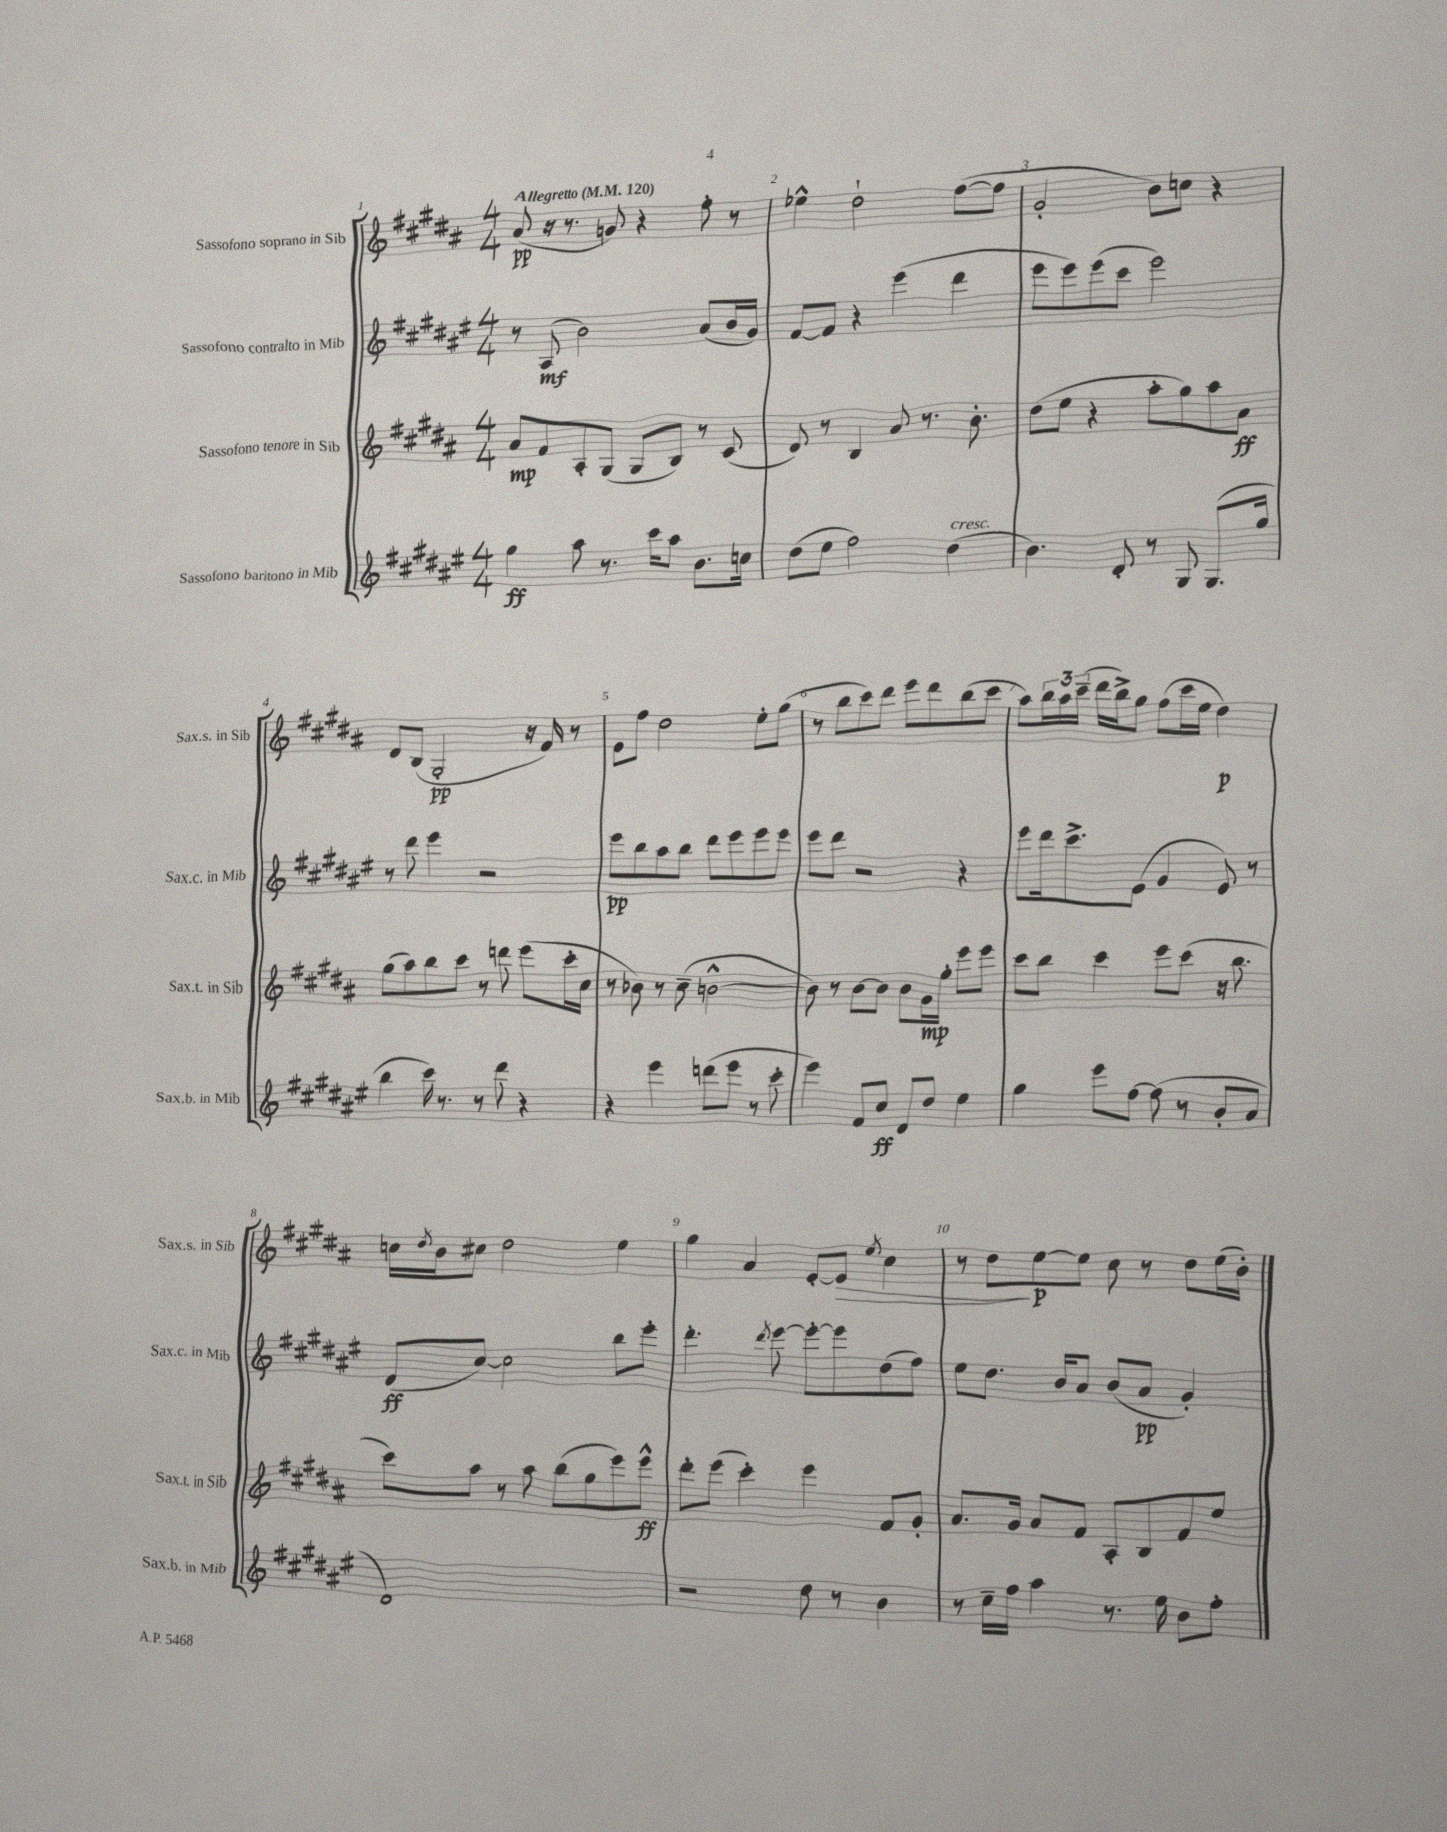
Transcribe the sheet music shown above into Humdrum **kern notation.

**kern	**kern	**kern	**kern
*staff4	*staff3	*staff2	*staff1
*clefG2	*clefG2	*clefG2	*clefG2
*k[f#c#g#d#a#e#]	*k[f#c#g#d#a#]	*k[f#c#g#d#a#e#]	*k[f#c#g#d#a#]
*M4/4	*M4/4	*M4/4	*M4/4
*MM120	*MM120	*MM120	*MM120
4gg#\	8a#/L	8r	(8a#/
.	8f#/	(8A#/	16r
.	.	.	8.r
8aa#\	8A#'/	2b\)	.
8.r	(8G#/J	.	8g/)
.	8G#/L	.	4r
16ccc#\LK	.	.	.
8aa#\J	8B/J)	.	.
8.b\L	8r	(8a#/L	8ff#'\
.	(8c#/	16b/L	8r
16cc\Jk	.	16g#/JJ)	.
=	=	=	=
(8dd#\L	8d#/)	[8f#/L	4ee-^^\
8ee#\J	8r	8f#/]J	.
2ff#\)	4B/	4r	2dd#`\
.	8a#/	(4eee#\	.
.	8.r	.	.
(4dd#\	.	4ddd#\	([8ff#\L
.	8.b'\	.	.
.	.	.	8ff#\]J
=	=	=	=
4.b\)	(8dd#\L	8eee#\L	2g#'/
.	8ee\J	8eee#\)	.
.	4r	(8eee#\	.
8d#'/	.	8ccc#\J	.
8r	8aa#'\L	2eee#\)	8b\L)
8G#/	8gg#\)	.	8cc\J
(8.G#/L	8aa#\	.	4r
.	8a#\J	.	.
16gg#/Jk	.	.	.
=	=	=	=
4bb\	(8gg#\L	8r	8d#/L
.	8aa#\)	8ddd#\	(8B/J
16ccc#\)	8bb\	4eee#\	2G#'/
8.r	.	.	.
.	8ccc#\J	.	.
8r	8r	2r	.
8ddd#\	8ddd\	.	.
4r	(8eee\L	.	16r
.	.	.	16f#/)
.	16ccc#'\L	.	8r
.	16cc#\JJ	.	.
=	=	=	=
4r	8r	8eee#\L	8e\L
.	8b-\)	8bb\	8ff#\J
4eee#\	8r	8aa#\	2dd#\
.	(8cc#~\	8bb\J	.
(8ddd\L	[2b^^\	8ddd#\L	.
8eee#\J	.	8eee#\	.
8r	.	8eee#\	8ee'\L
8ccc#'\	.	8eee#\J	(8gg#\J
=	=	=	=
4eee#\)	8b\])	8eee#\L	8r
.	8r	8ddd#\J	8bb\L
8f#/L	[8b\L	2r	8ccc#\)
8cc#/J	8b\]J	.	8ddd#\J
8d#/L	8b\L	.	8eee\L
8dd#/J	16g#\L	.	8ddd#\
.	16gg#'\JJ	.	.
4ee#\	8eee\L	4r	(8bb\
.	8eee\J	.	8ccc#\J
=	=	=	=
4gg#\	8ccc#\L	8eee#\L	8aa#\L)
.	8bb\J	16ddd#\k	24bb\L
.	.	.	24aa#\
.	.	8.ccc#^\	.
.	.	.	(24ccc#~\JJ
8eee#\L	4ccc#\	.	16ddd#\LL
.	.	.	16bb^\J)
[8ff#\J	.	(8e#\J	8gg#\J
(8ff#\]	8eee\L	4g#/	(8ff#\L
8r	(8ccc#\J	.	16ccc#\L
.	.	.	16ee\JJ
8b'/L	16r	8e#/)	4dd#\)
.	8.bb\	.	.
8a#/J	.	8r	.
=	=	=	=
1d#)	8ccc#\L)	(8d#/L	16cc\LL
.	.	.	8qdd#/
.	.	.	16b\J
.	8aa#\J	[8cc#/J)	8cc#\J
.	8r	2cc#\]	2dd#\
.	8aa#\	.	.
.	(8bb\L	.	.
.	8gg#\	.	.
.	8eee\)	8bb\L	4ee\
.	8eee^^\J	8eee#'\J	.
=	=	=	=
2r	8ddd#'\L	4.ddd#'\	4gg#\
.	(8eee\J	.	.
.	4ccc#'\)	.	4a#/
.	.	8qddd#/	.
.	.	[8eee#\	.
8dd#\	4eee\	8eee#'\_L	[8e'/L
8r	.	8eee#\]	8e/]J
.	.	.	8qee/
4b\	8f#/L	(8dd#\	4cc#\
.	8g#'/J	8ff#\J)	.
=	=	=	=
8r	8.a#/L	8ee#\L	8r
16cc#~\LL	.	8.dd#\J	8dd#\L
16ff#\JJ	16g#/Jk	.	.
4aa#\	8a#/L	.	[8ee\
.	.	16b/LK	.
.	8f#/J	8a#/J	8ee\]J
8.r	8A#'/L	(8b/L	8cc#\
.	8B/	8a#/J	8r
16ee#\	.	.	.
8b\L	8f#/	4g#'/)	8dd#\L
8ff#'\J	8ee/J	.	(16ee\L
.	.	.	16b'\JJ)
==	==	==	==
*-	*-	*-	*-
